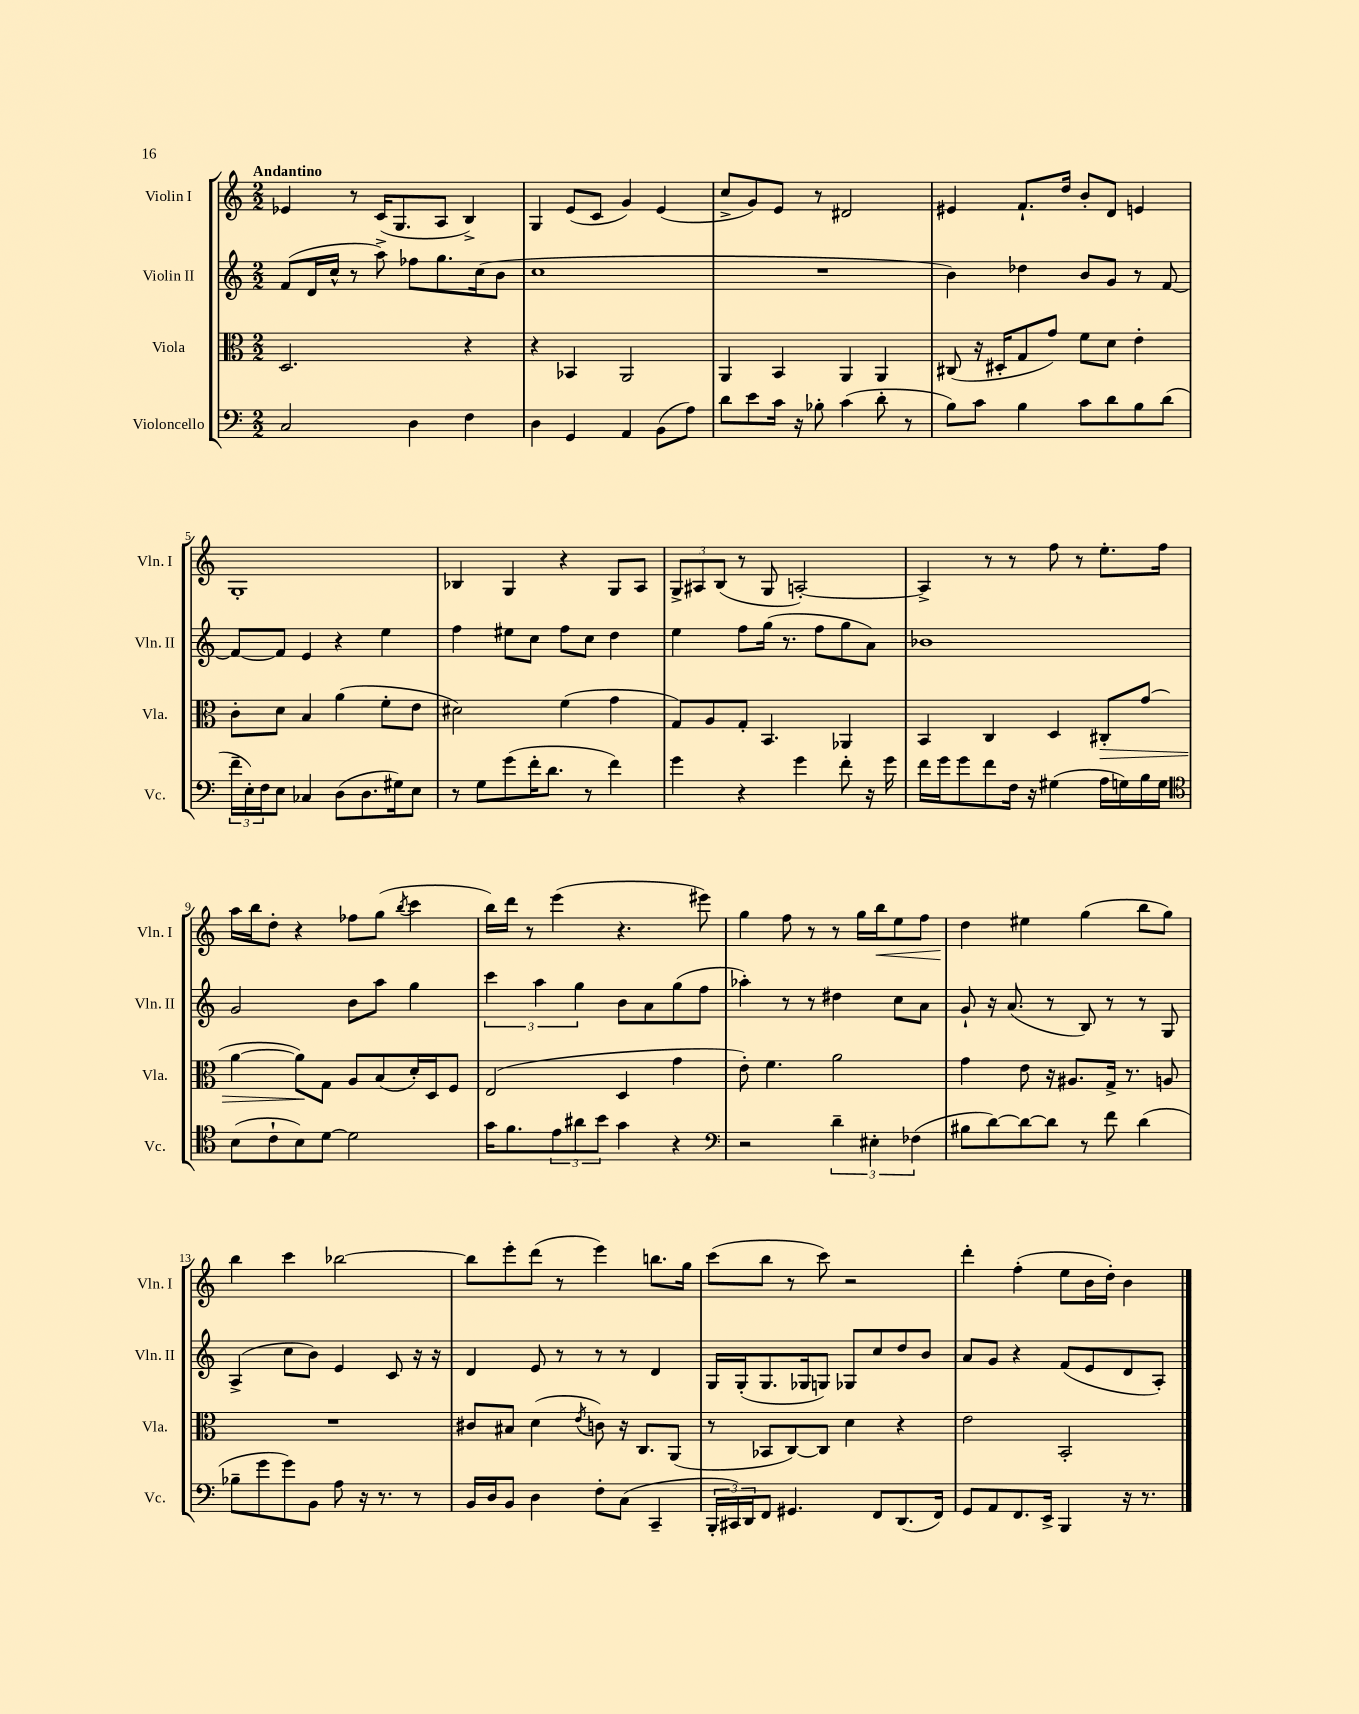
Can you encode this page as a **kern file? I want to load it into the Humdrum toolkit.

**kern	**kern	**kern	**kern
*staff4	*staff3	*staff2	*staff1
*clefF4	*clefC3	*clefG2	*clefG2
*k[]	*k[]	*k[]	*k[]
*M2/2	*M2/2	*M2/2	*M2/2
2C	2.D	(8f	4e-
.	.	16d	.
.	.	16cc^^	.
.	.	8r	8r
.	.	8aa^)	(16c
.	.	.	8.G
4D	.	8ff-	.
.	.	8.gg	8A
4F	4r	.	4B^)
.	.	(16cc	.
.	.	8b	.
=	=	=	=
4D	4r	1cc	4G
4GG	4BB-	.	(8e
.	.	.	8c
4AA	2AA	.	4g)
(8BB	.	.	(4e
8A)	.	.	.
=	=	=	=
8d	4AA	1r	8cc^
8e	.	.	8g)
16c	4BB	.	8e
16r	.	.	.
8B-'	.	.	8r
(4c	4AA	.	2d#
8d'	4AA	.	.
8r	.	.	.
=	=	=	=
8B)	(8C#	4b)	4e#
8c	16r	.	.
.	16D#'	.	.
4B	8G	4dd-	8.f`
.	8g)	.	.
.	.	.	16dd
8c	8f	8b	8b'
8d	8d	8g	8d
8B	4e'	8r	4e
(8d	.	[8f	.
=	=	=	=
24f~	8c'	8f_	1G'
24E')	.	.	.
24F	.	.	.
8E	8d	8f]	.
4C-	4B	4e	.
(8D	(4a	4r	.
8.D	.	.	.
.	8f'	4ee	.
16G#)	.	.	.
8E	8e	.	.
=	=	=	=
8r	2d#)	4ff	4B-
8G	.	.	.
(8g	.	8ee#	4G
16f'	.	8cc	.
8.d	.	.	.
.	(4f	8ff	4r
8r	.	8cc	.
4f)	4g	4dd	8G
.	.	.	8A
=	=	=	=
4g	8G)	4ee	12G^
.	.	.	12A#
.	8A	.	.
.	.	.	(12B
4r	8G'	8ff	8r
.	4.BB	(16gg	8G
.	.	8.r	.
4g	.	.	[2A')
.	.	8ff	.
8f'	4AA-	8gg	.
16r	.	8a)	.
16g	.	.	.
=	=	=	=
16f	4BB	1b-	4A^]
16g	.	.	.
8g	.	.	.
8f	4C	.	8r
16F	.	.	8r
16r	.	.	.
(4G#	4D	.	8ff
.	.	.	8r
16A	8C#'	.	8.ee'
16G)	.	.	.
16B	(8g	.	.
16G	.	.	16ff
=	=	=	=
*clefC4	*	*	*
(8B	[4a	2g	16aa
.	.	.	16bb
8c`	.	.	8dd'
8B)	8a])	.	4r
[8d	8G	.	.
2d]	8A	8b	8ff-
.	(8B	8aa	(8gg
.	.	.	8qbb
.	16d')	4gg	4ccc
.	16D	.	.
.	8F	.	.
=	=	=	=
16g	(2E	6ccc	16bb)
8.f	.	.	16ddd
.	.	.	8r
.	.	6aa	.
12e	.	.	(4eee
12a#	.	6gg	.
12b	.	.	.
4g	4D	8b	4.r
.	.	8a	.
4r	4g	(8gg	.
.	.	8ff	8eee#)
=	=	=	=
*clefF4	*	*	*
2r	8e')	4aa-')	4gg
.	4.f	.	.
.	.	8r	8ff
.	.	8r	8r
6d~	2a	4dd#	8r
.	.	.	16gg
6E#'	.	.	.
.	.	.	16bb
.	.	8cc	8ee
(6F-	.	.	.
.	.	8a	8ff
=	=	=	=
8B#	4g	8g`	4dd
[8d)	.	16r	.
.	.	(8.a	.
8d_	8e	.	4ee#
8d]	16r	8r	.
.	8.A#	.	.
8r	.	8B)	(4gg
8f	16G^	8r	.
.	8.r	.	.
(4d	.	8r	8bb
.	8A	8G	8gg)
=	=	=	=
8B-~	1r	(4A^	4bb
8g	.	.	.
8g)	.	8cc	4ccc
8BB	.	8b)	.
8A	.	4e	[2bb-
16r	.	.	.
8.r	.	.	.
.	.	8c	.
8r	.	16r	.
.	.	16r	.
=	=	=	=
16BB	8c#	4d	8bb-]
16D	.	.	.
8BB	8B#	.	8eee'
4D	(4d	8e	(8ddd
.	.	8r	8r
.	8qe	.	.
8F'	8c)	8r	4eee)
(8C	16r	8r	.
.	8.C	.	.
4CC~	.	4d	8.bb
.	(8AA	.	.
.	.	.	16gg
=	=	=	=
24BBB'	8r	16G	(8ccc
24CC#)	.	.	.
.	.	(16G'	.
24DD	.	.	.
8FF	8BB-	8.G	8bb
4.GG#	[8C)	.	8r
.	.	16G-	.
.	8C]	8G)	8ccc)
.	4d	8G-	2r
8FF	.	8cc	.
(8.DD	4r	8dd	.
.	.	8b	.
16FF)	.	.	.
=	=	=	=
8GG	2e	8a	4ddd'
8AA	.	8g	.
8.FF	.	4r	(4ff'
16EE^	.	.	.
4BBB	2BB'	(8f	8ee
.	.	8e	16b
.	.	.	16dd')
16r	.	8d	4b
8.r	.	.	.
.	.	8A')	.
==	==	==	==
*-	*-	*-	*-
